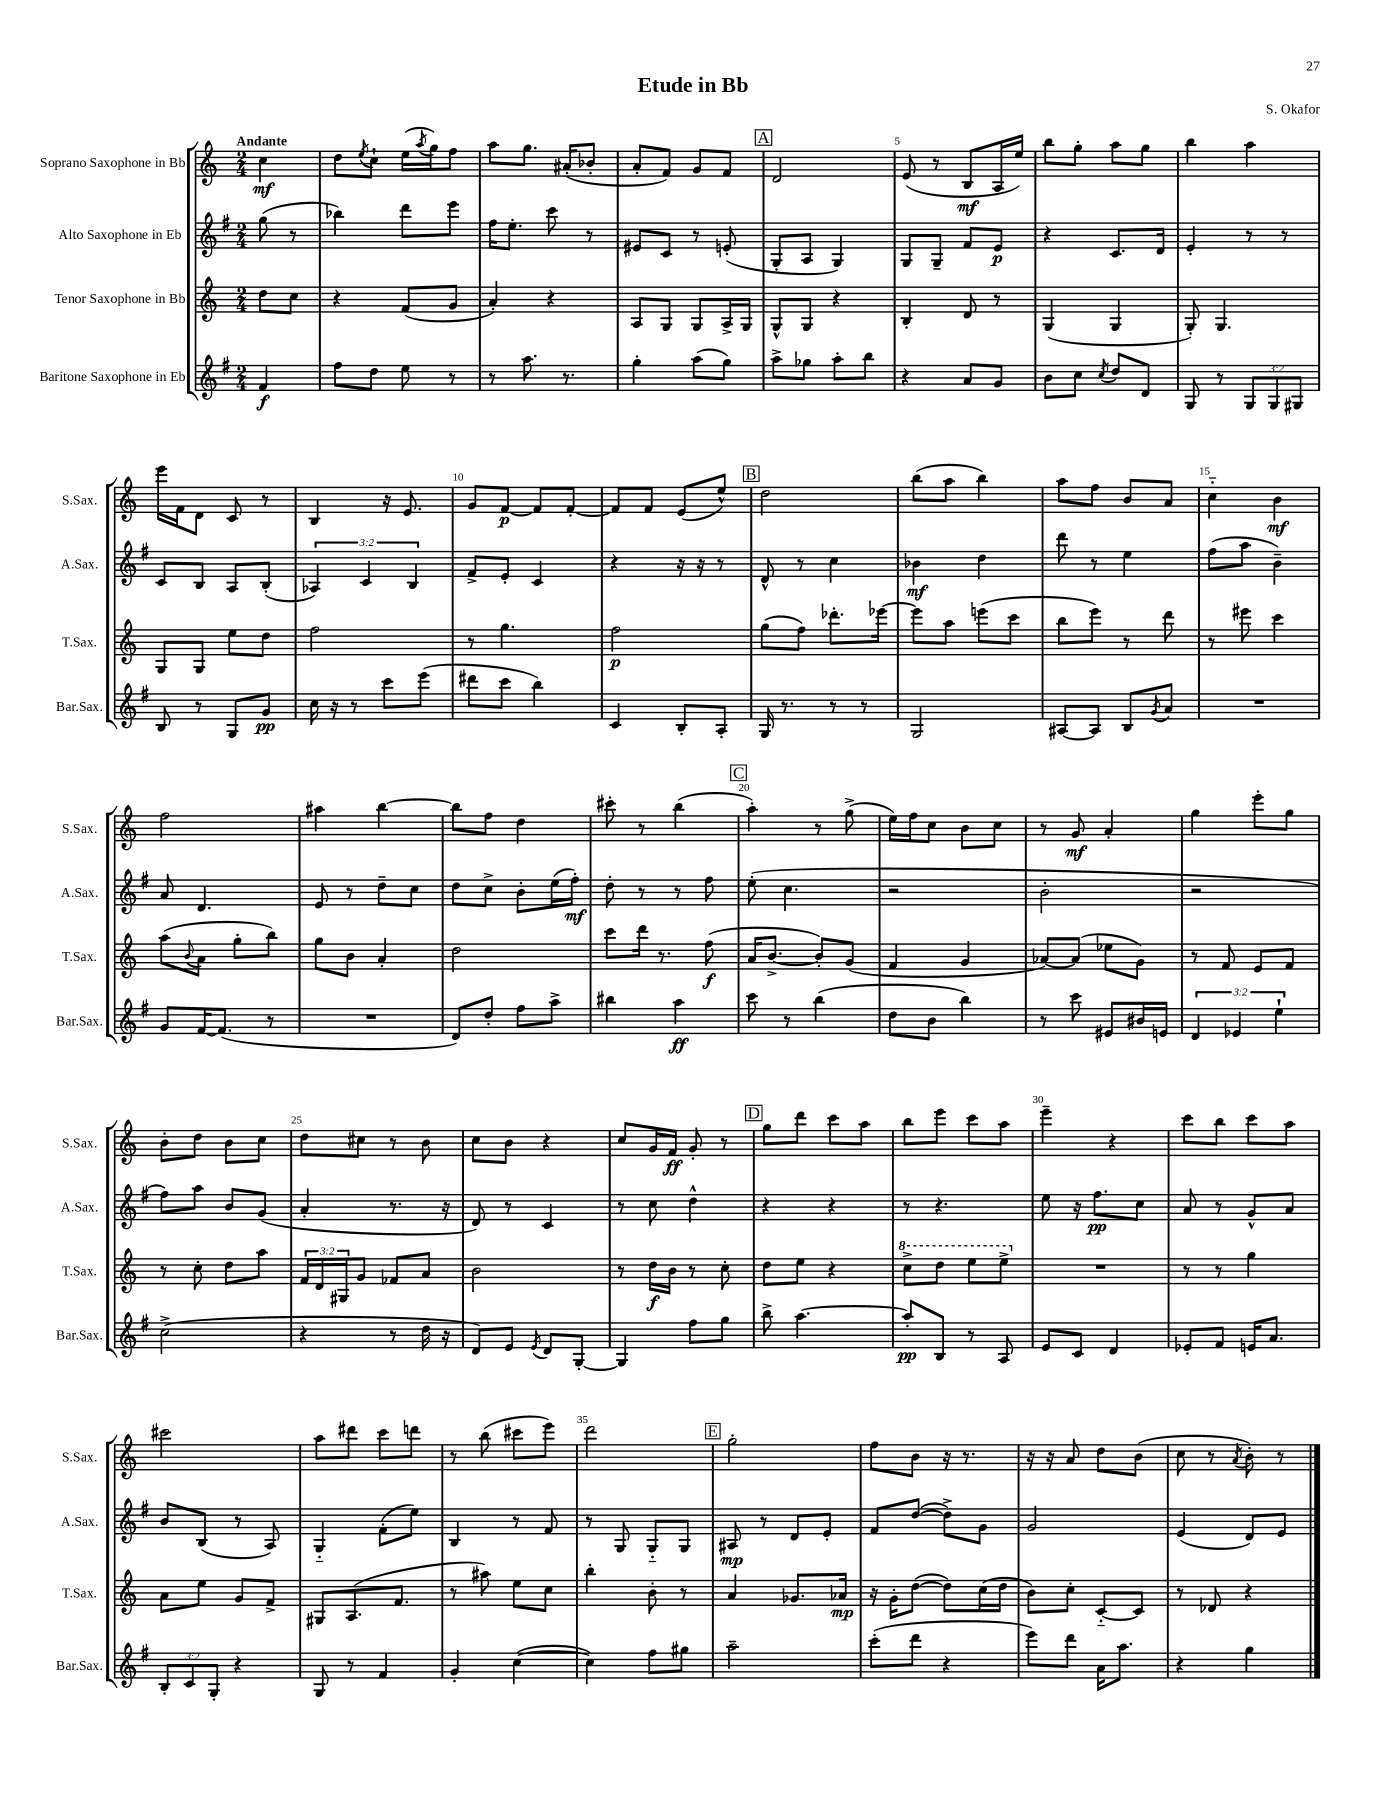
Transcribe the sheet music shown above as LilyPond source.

\header { title = "Etude in Bb" composer = "S. Okafor" }
<<
\new StaffGroup <<
\new Staff = "s0" \with { instrumentName = "Soprano Saxophone in Bb" shortInstrumentName = "S.Sax." } {
    \clef treble \key c \major \numericTimeSignature \time 2/4 \partial 4 \tempo "Andante"
    c''4\mf |
    d''8 \acciaccatura { e''8 } c''8-! e''16( \acciaccatura { a''8 } g''16) f''8 |
    a''8 g''8. ais'16-.( bes'8-. |
    a'8-. f'8) g'8 f'8 |
    \mark \markup { \box "A" } d'2 |
    e'8( r8 b8\mf a16 e''16) |
    b''8 g''8-. a''8 g''8 |
    b''4 a''4 |
    e'''16 f'16 d'8 c'8 r8 |
    b4 r16 e'8. |
    g'8 f'8~\p f'8 f'8~-. |
    f'8 f'8 e'8( e''8-^) |
    \mark \markup { \box "B" } d''2 |
    b''8( a''8 b''4) |
    a''8 f''8 b'8 a'8 |
    c''4-_ b'4\mf |
    f''2 |
    ais''4 b''4~ |
    b''8 f''8 d''4 |
    cis'''8-. r8 b''4( |
    \mark \markup { \box "C" } a''4-.) r8 g''8->( |
    e''16) f''16 c''8 b'8 c''8 |
    r8 g'8\mf a'4-. |
    g''4 e'''8-. g''8 |
    b'8-. d''8 b'8 c''8 |
    d''8 cis''8 r8 b'8 |
    c''8 b'8 r4 |
    c''8 g'16 f'16\ff g'8-. r8 |
    \mark \markup { \box "D" } g''8 d'''8 c'''8 a''8 |
    b''8 e'''8 c'''8 a''8 |
    e'''4-- r4 |
    c'''8 b''8 c'''8 a''8 |
    cis'''2 |
    a''8 dis'''8 c'''8 d'''8 |
    r8 b''8( cis'''8 e'''8) |
    d'''2 |
    \mark \markup { \box "E" } g''2-. |
    f''8 b'8 r16 r8. |
    r16 r16 a'8 d''8 b'8( |
    c''8 r8 \acciaccatura { a'8 } b'8-.) r8 \bar "|." |
}
\new Staff = "s1" \with { instrumentName = "Alto Saxophone in Eb" shortInstrumentName = "A.Sax." } {
    \clef treble \key g \major \numericTimeSignature \time 2/4 \override Staff.TupletNumber.text = #tuplet-number::calc-fraction-text \partial 4
    g''8( r8 |
    bes''4) d'''8 e'''8 |
    fis''16 e''8.-. c'''8 r8 |
    eis'8 c'8 r8 e'8-.( |
    \mark \markup { \box "A" } g8-. a8 g4) |
    g8 g8-- fis'8 e'8\p |
    r4 c'8. d'16 |
    e'4-. r8 r8 |
    c'8 b8 a8 b8-.( |
    \tuplet 3/2 { aes4) c'4 b4 } |
    fis'8-> e'8-. c'4 |
    r4 r16 r16 r8 |
    \mark \markup { \box "B" } d'8-^ r8 c''4 |
    bes'4\mf d''4 |
    d'''8 r8 e''4 |
    fis''8( a''8 b'4--) |
    a'8 d'4. |
    e'8 r8 d''8-- c''8 |
    d''8 c''8-> b'8-. e''16( fis''16-.\mf) |
    d''8-. r8 r8 fis''8 |
    \mark \markup { \box "C" } e''8-.( c''4. |
    r2 |
    b'2-. |
    r2 |
    fis''8) a''8 b'8 g'8( |
    a'4-. r8. r16 |
    d'8) r8 c'4 |
    r8 c''8 d''4-^ |
    \mark \markup { \box "D" } r4 r4 |
    r8 r4. |
    e''8 r16 fis''8.\pp c''8 |
    a'8 r8 g'8-^ a'8 |
    b'8 b8( r8 a8) |
    g4-_ fis'8-.( e''8) |
    b4 r8 fis'8 |
    r8 g8 g8-_ g8 |
    \mark \markup { \box "E" } ais8\mp r8 d'8 e'8-. |
    fis'8 d''8~( d''8->) g'8 |
    g'2 |
    e'4( d'8) e'8 \bar "|." |
}
\new Staff = "s2" \with { instrumentName = "Tenor Saxophone in Bb" shortInstrumentName = "T.Sax." } {
    \clef treble \key c \major \numericTimeSignature \time 2/4 \override Staff.TupletNumber.text = #tuplet-number::calc-fraction-text \partial 4
    d''8 c''8 |
    r4 f'8( g'8 |
    a'4-.) r4 |
    a8 g8 g8 a16-> g16 |
    \mark \markup { \box "A" } g8-^ g8 r4 |
    b4-. d'8 r8 |
    g4( g4 |
    g8-.) g4. |
    g8 g8 e''8 d''8 |
    f''2 |
    r8 g''4. |
    f''2\p |
    \mark \markup { \box "B" } g''8( f''8) des'''8.-. ees'''16~ |
    ees'''8 a''8 e'''8( c'''8 |
    b''8 e'''8) r8 d'''8 |
    r8 eis'''8 c'''4 |
    a''8( \appoggiatura { b'8 } a'8 g''8-. b''8) |
    g''8 b'8 a'4-. |
    d''2 |
    c'''8 d'''16 r8. f''8\f( |
    \mark \markup { \box "C" } a'16 b'8.~-> b'8-.) g'8( |
    f'4 g'4 |
    aes'8~) aes'8( ees''8 g'8) |
    r8 f'8 e'8 f'8 |
    r8 c''8-. d''8 a''8 |
    \tuplet 3/2 { f'16 d'16 gis16 } g'8 fes'8 a'8 |
    b'2 |
    r8 d''16\f b'16 r8 c''8-. |
    \mark \markup { \box "D" } d''8 e''8 r4 |
    \ottava #1 c'''8-> d'''8 e'''8 e'''8-> \ottava #0 |
    R2 |
    r8 r8 g''4 |
    a'8 e''8 g'8 f'8-> |
    gis8 a8.( f'8. |
    r8 ais''8) e''8 c''8 |
    b''4-. b'8-. r8 |
    \mark \markup { \box "E" } a'4 ges'8. aes'16\mp |
    r16 g'16-. d''8~( d''8) c''16( d''16 |
    b'8) c''8-. c'8~-_ c'8 |
    r8 des'8 r4 \bar "|." |
}
\new Staff = "s3" \with { instrumentName = "Baritone Saxophone in Eb" shortInstrumentName = "Bar.Sax." } {
    \clef treble \key g \major \numericTimeSignature \time 2/4 \override Staff.TupletNumber.text = #tuplet-number::calc-fraction-text \partial 4
    fis'4\f |
    fis''8 d''8 e''8 r8 |
    r8 a''8. r8. |
    g''4-. a''8( g''8) |
    \mark \markup { \box "A" } a''8-> ges''8 a''8-. b''8 |
    r4 a'8 g'8 |
    b'8 c''8 \acciaccatura { c''8 } d''8 d'8 |
    g8 r8 \tuplet 3/2 { g8 g8 gis8 } |
    b8 r8 g8 g'8\pp |
    c''16 r16 r8 c'''8 e'''8( |
    dis'''8 c'''8 b''4) |
    c'4 b8-. a8-. |
    \mark \markup { \box "B" } g16 r8. r8 r8 |
    g2 |
    ais8~ ais8 b8 \acciaccatura { g'8 } a'8 |
    R2 |
    g'8 fis'16~ fis'8.( r8 |
    R2 |
    d'8) d''8-. fis''8 a''8-> |
    bis''4 a''4\ff |
    \mark \markup { \box "C" } c'''8 r8 b''4( |
    d''8 b'8 b''4) |
    r8 c'''8 eis'8 bis'16 e'16 |
    \tuplet 3/2 { d'4 ees'4 e''4-! } |
    c''2->( |
    r4 r8 d''16 r16 |
    d'8) e'8 \acciaccatura { e'8 } d'8 g8~-. |
    g4 fis''8 g''8 |
    \mark \markup { \box "D" } b''8-> a''4.~ |
    a''8-.\pp b8 r8 a8 |
    e'8 c'8 d'4 |
    ees'8-. fis'8 e'16 a'8. |
    \tuplet 3/2 { b8-. c'8 g8-. } r4 |
    g8 r8 fis'4 |
    g'4-. c''4~( |
    c''4) fis''8 gis''8 |
    \mark \markup { \box "E" } a''2-- |
    c'''8-.( d'''8 r4 |
    e'''8) d'''8 a'16 a''8. |
    r4 g''4 \bar "|." |
}
>>
>>
\layout { \context { \Score \override BarNumber.break-visibility = ##(#f #t #t) barNumberVisibility = #(every-nth-bar-number-visible 5) } }
